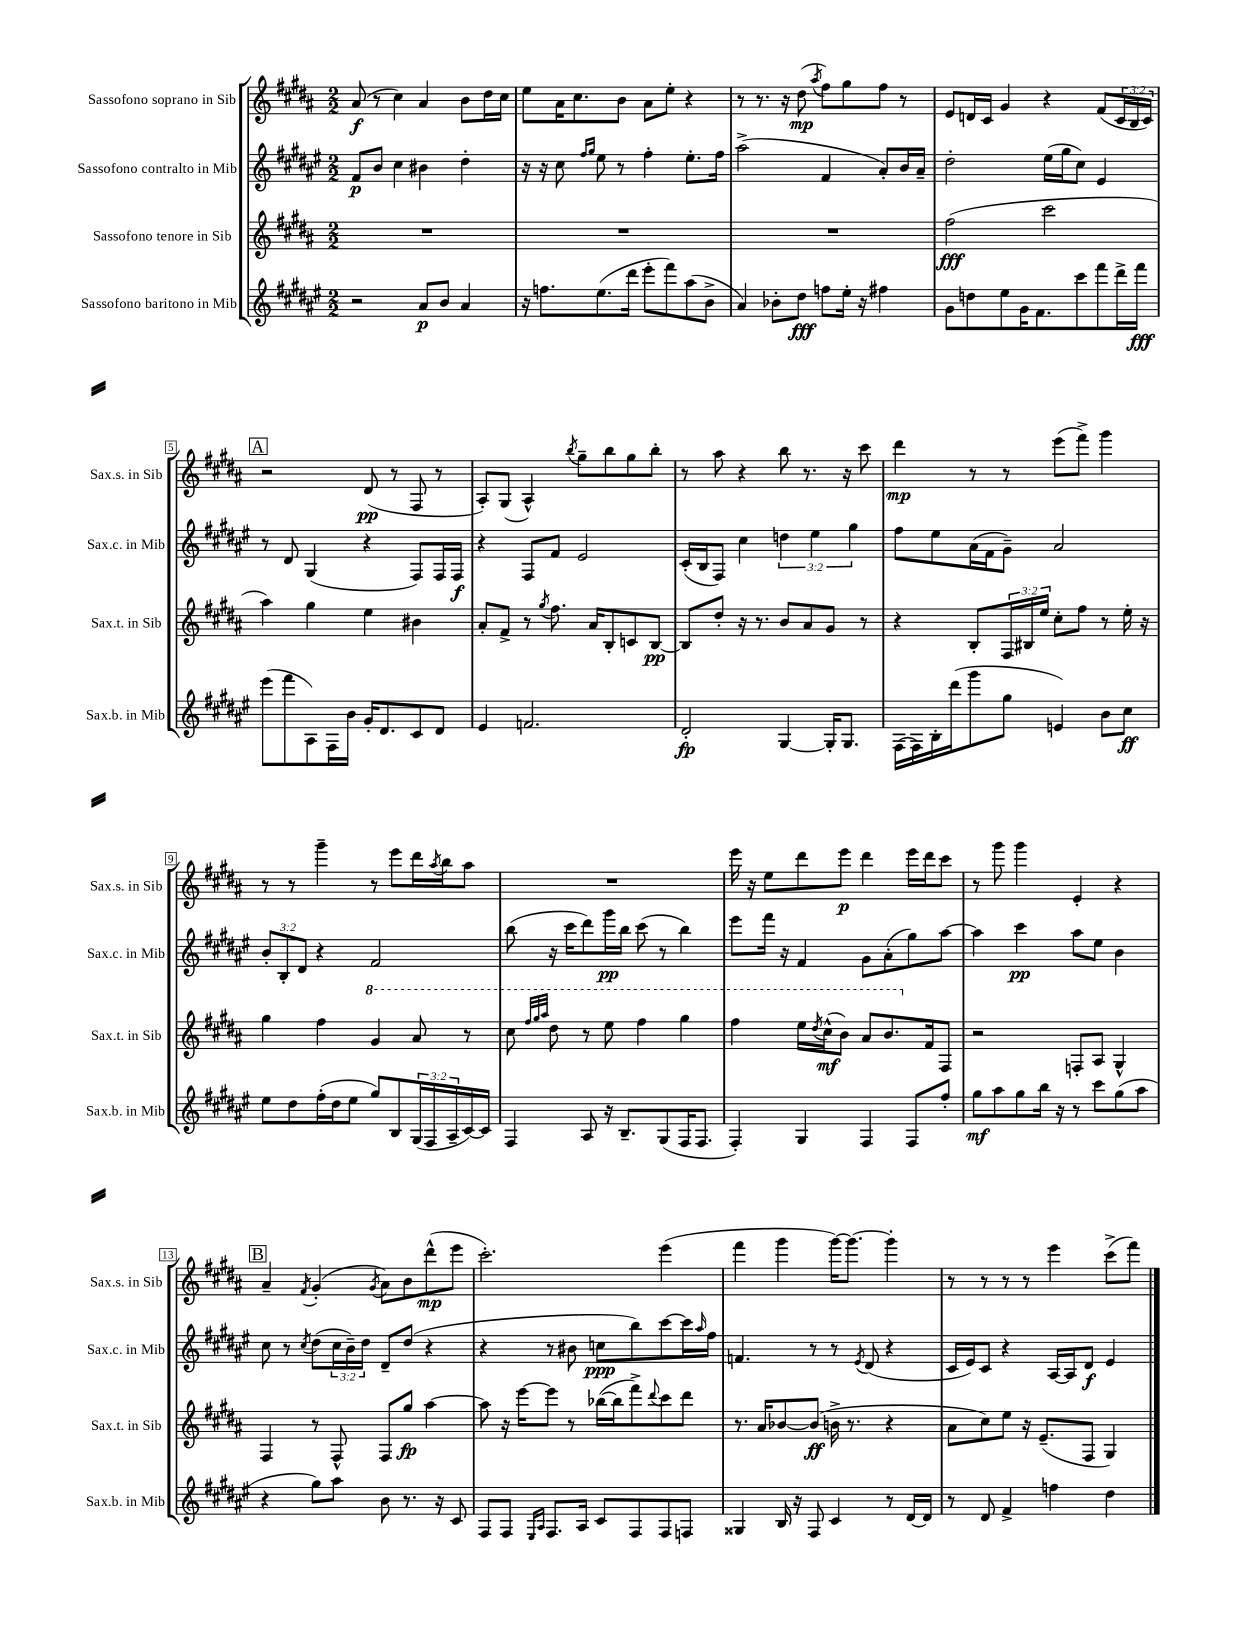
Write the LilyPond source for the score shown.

<<
\new StaffGroup <<
\new Staff = "s0" \with { instrumentName = "Sassofono soprano in Sib" shortInstrumentName = "Sax.s. in Sib" } {
    \clef treble \key b \major \numericTimeSignature \time 2/2 \override Staff.TupletNumber.text = #tuplet-number::calc-fraction-text
    ais'8\f( r8 cis''4) ais'4 b'8 dis''16 cis''16 |
    e''8 ais'16 cis''8. b'8 ais'8 e''8-. r4 |
    r8 r8. r16 dis''8\mp( \acciaccatura { ais''8 } fis''8) gis''8 fis''8 r8 |
    e'8 d'16 cis'16 gis'4 r4 fis'8( \tuplet 3/2 { cis'16 b16 cis'16) } |
    \mark \markup { \box "A" } r2 dis'8\pp( r8 fis8 r8 |
    ais8-.) gis8( ais4-^) \acciaccatura { b''8 } gis''8-- b''8 gis''8 b''8-. |
    r8 ais''8 r4 b''8 r8. r16 cis'''8 |
    dis'''4\mp r8 r8 e'''8( fis'''8->) gis'''4 |
    r8 r8 gis'''4-- r8 e'''8 dis'''16 \acciaccatura { ais''8 } b''16 ais''8 |
    R1 |
    e'''16 r16 e''8 dis'''8 e'''8\p dis'''4 e'''16 dis'''16 cis'''8 |
    r8 gis'''8 gis'''4 e'4-. r4 |
    \mark \markup { \box "B" } ais'4-- \acciaccatura { fis'8 } gis'4-.( \acciaccatura { gis'8 } ais'8) b'8 dis'''8-^\mp( e'''8 |
    cis'''2.-.) e'''4( |
    fis'''4 gis'''4 gis'''16~) gis'''8.~ gis'''4-. |
    r8 r8 r8 r8 e'''4 cis'''8->( fis'''8) \bar "|." |
}
\new Staff = "s1" \with { instrumentName = "Sassofono contralto in Mib" shortInstrumentName = "Sax.c. in Mib" } {
    \clef treble \key fis \major \numericTimeSignature \time 2/2 \override Staff.TupletNumber.text = #tuplet-number::calc-fraction-text
    fis'8\p b'8 cis''4 bis'4 dis''4-. |
    r16 r16 cis''8 \grace { fis''16 gis''16 } eis''8 r8 fis''4-. eis''8.-. fis''16 |
    ais''2->( fis'4 ais'8-.) b'16 ais'16-- |
    dis''2-. eis''16( gis''16 cis''8) eis'4 |
    \mark \markup { \box "A" } r8 dis'8 gis4( r4 fis8) fis16 fis16\f |
    r4 fis8 fis'8 eis'2 |
    cis'16-.( b16 fis8) cis''4 \tuplet 3/2 { d''4 eis''4 gis''4 } |
    fis''8 eis''8 ais'16( fis'16 gis'8--) ais'2 |
    \tuplet 3/2 { b'8-. b8-. dis'8 } r4 fis'2 |
    b''8( r16 cis'''16 dis'''8) gis'''16\pp b''16 cis'''8( r8 b''4) |
    eis'''8 fis'''16 r16 fis'4 gis'8 ais'8-.( gis''8) ais''8~ |
    ais''4 cis'''4\pp ais''8 eis''8 b'4 |
    \mark \markup { \box "B" } cis''8 r8 \acciaccatura { cis''8 } dis''8( \tuplet 3/2 { cis''16 b'16--) dis''16 } dis'8-- dis''8( r4 |
    r4 r8 bis'8 c''8\ppp b''8) cis'''8~ cis'''16 \grace { ais''16 } fis''16 |
    f'4. r8 r8 \acciaccatura { eis'8 } dis'8( r4 |
    cis'16 eis'16) cis'8 r4 ais16~ ais16 dis'8\f eis'4 \bar "|." |
}
\new Staff = "s2" \with { instrumentName = "Sassofono tenore in Sib" shortInstrumentName = "Sax.t. in Sib" } {
    \clef treble \key b \major \numericTimeSignature \time 2/2 \override Staff.TupletNumber.text = #tuplet-number::calc-fraction-text
    R1 |
    R1 |
    R1 |
    fis''2\fff( cis'''2 |
    \mark \markup { \box "A" } ais''4) gis''4 e''4 bis'4 |
    ais'8-. fis'8-> r8 \acciaccatura { gis''8 } fis''8. ais'16 b8-. c'8 b8~\pp |
    b8 dis''8-. r16 r8. b'8 ais'8 gis'8 r8 |
    r4 b8-. \tuplet 3/2 { fis16 bis16 e''16 } cis''8-. fis''8 r8 e''16-. r16 |
    gis''4 fis''4 \ottava #1 gis''4 ais''8 r8 |
    cis'''8 \grace { fis'''32 gis'''32 ais'''32 } dis'''8 r8 e'''8 fis'''4 gis'''4 |
    fis'''4 e'''16 \acciaccatura { dis'''8 } cis'''16-^\mf( b''8) ais''8 b''8. \ottava #0 fis'16 fis8 |
    r2 f8-. ais8 gis4-^ |
    \mark \markup { \box "B" } fis4 r8 fis8-^ fis8 gis''8\fp ais''4~ |
    ais''8 r16 e'''16~ e'''8 r8 bes''16~( bes''16 fis'''8->) \appoggiatura { dis'''8 } cis'''8 dis'''8 |
    r8. ais'16 bes'8~ bes'8\ff( b'16-> r8. r4 |
    ais'8 cis''8) e''8 r16 e'8.--( fis8 gis4) \bar "|." |
}
\new Staff = "s3" \with { instrumentName = "Sassofono baritono in Mib" shortInstrumentName = "Sax.b. in Mib" } {
    \clef treble \key fis \major \numericTimeSignature \time 2/2 \override Staff.TupletNumber.text = #tuplet-number::calc-fraction-text
    r2 ais'8\p b'8 ais'4 |
    r16 f''8. eis''8.( dis'''16 eis'''8-. fis'''8) ais''8( b'8-> |
    ais'4) bes'8-. dis''8\fff f''8 eis''16-. r16 fis''4 |
    gis'8 d''8 eis''8 gis'16 fis'8. cis'''8 fis'''8 dis'''16-> fis'''16\fff |
    \mark \markup { \box "A" } eis'''8( fis'''8 ais8) fis16 b'16 gis'16-. dis'8. cis'8 dis'8 |
    eis'4 f'2. |
    dis'2-.\fp gis4~ gis16-. gis8. |
    fis16( fis16) b16-. dis'''16( gis'''8 gis''8 e'4) b'8 cis''8\ff |
    eis''8 dis''8 fis''16-.( dis''16 eis''8 gis''8) b8 \tuplet 3/2 { gis16( fis16 ais16-- } cis'16~) cis'16 |
    fis4 ais8 r16 b8.-- gis8( fis16 fis8. |
    fis4-.) gis4 fis4 fis8 fis''8-. |
    gis''8\mf ais''8 gis''8 b''16 r16 r8 cis'''8 gis''8( ais''8 |
    \mark \markup { \box "B" } r4 gis''8) ais''8 b'8 r8. r16 cis'8 |
    fis8 fis8 \grace { eis16 ais16 } fis8. ais16 cis'8 fis8 fis8 f8 |
    gisis4 b16 r16 fis8 cis'4 r8 dis'16~ dis'16 |
    r8 dis'8 fis'4-> f''4 dis''4 \bar "|." |
}
>>
>>
\layout { \context { \Score \override BarNumber.stencil = #(make-stencil-boxer 0.1 0.3 ly:text-interface::print) } }
